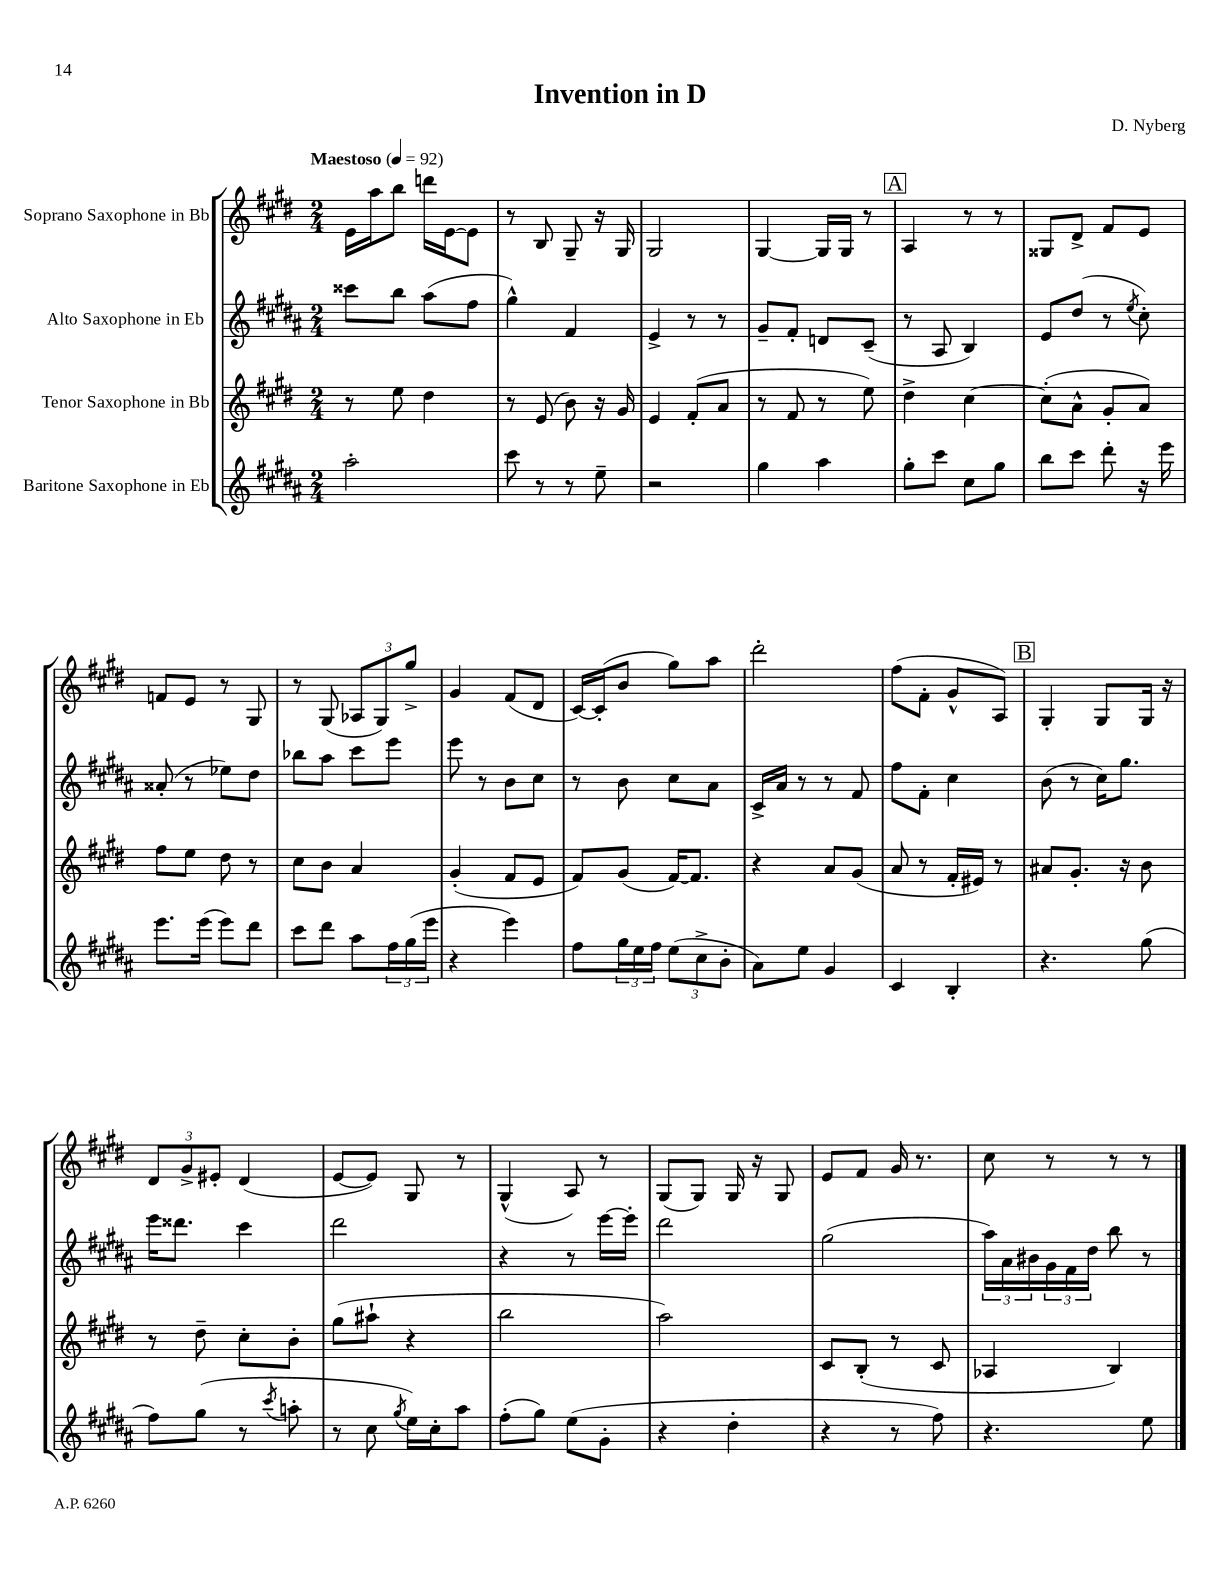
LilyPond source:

\header { title = "Invention in D" composer = "D. Nyberg" }
<<
\new StaffGroup <<
\new Staff = "s0" \with { instrumentName = "Soprano Saxophone in Bb" } {
    \clef treble \key e \major \numericTimeSignature \time 2/4 \tempo "Maestoso" 4 = 92
    e'16 a''16 b''8 d'''16 e'16~ e'8 |
    r8 b8 gis8-- r16 gis16 |
    gis2 |
    gis4~ gis16 gis16 r8 |
    \mark \markup { \box "A" } a4 r8 r8 |
    gisis8 dis'8-> fis'8 e'8 |
    f'8 e'8 r8 gis8 |
    r8 gis8( \tuplet 3/2 { aes8 gis8) gis''8-> } |
    gis'4 fis'8( dis'8 |
    cis'16~) cis'16-.( b'8 gis''8) a''8 |
    dis'''2-. |
    fis''8( fis'8-. gis'8-^ a8) |
    \mark \markup { \box "B" } gis4-. gis8 gis16 r16 |
    \tuplet 3/2 { dis'8 gis'8-> eis'8-. } dis'4( |
    e'8~ e'8) gis8 r8 |
    gis4-^( a8) r8 |
    gis8( gis8) gis16 r16 gis8 |
    e'8 fis'8 gis'16 r8. |
    cis''8 r8 r8 r8 \bar "|." |
}
\new Staff = "s1" \with { instrumentName = "Alto Saxophone in Eb" } {
    \clef treble \key b \major \numericTimeSignature \time 2/4
    cisis'''8 b''8 ais''8( fis''8 |
    gis''4-^) fis'4 |
    e'4-> r8 r8 |
    gis'8-- fis'8-. d'8 cis'8--( |
    \mark \markup { \box "A" } r8 ais8 b4) |
    e'8 dis''8( r8 \acciaccatura { e''8 } cis''8-.) |
    aisis'8-.( r8 ees''8) dis''8 |
    bes''8 ais''8 cis'''8 e'''8 |
    e'''8 r8 b'8 cis''8 |
    r8 b'8 cis''8 ais'8 |
    cis'16-> ais'16 r8 r8 fis'8 |
    fis''8 fis'8-. cis''4 |
    \mark \markup { \box "B" } b'8( r8 cis''16) gis''8. |
    e'''16 disis'''8. cis'''4 |
    dis'''2 |
    r4 r8 e'''16~ e'''16-. |
    dis'''2 |
    gis''2( |
    \tuplet 3/2 { ais''16) ais'16 bis'16 } \tuplet 3/2 { gis'16 fis'16 dis''16 } b''8 r8 \bar "|." |
}
\new Staff = "s2" \with { instrumentName = "Tenor Saxophone in Bb" } {
    \clef treble \key e \major \numericTimeSignature \time 2/4
    r8 e''8 dis''4 |
    r8 e'8( b'8) r16 gis'16 |
    e'4 fis'8-.( a'8 |
    r8 fis'8 r8 e''8) |
    \mark \markup { \box "A" } dis''4-> cis''4~ |
    cis''8-.( a'8-^ gis'8-. a'8) |
    fis''8 e''8 dis''8 r8 |
    cis''8 b'8 a'4 |
    gis'4-.( fis'8 e'8 |
    fis'8) gis'8( fis'16~) fis'8. |
    r4 a'8 gis'8( |
    a'8 r8 fis'16-. eis'16) r8 |
    \mark \markup { \box "B" } ais'8 gis'8.-. r16 b'8 |
    r8 dis''8-- cis''8-. b'8-. |
    gis''8( ais''8-! r4 |
    b''2 |
    a''2) |
    cis'8 b8-.( r8 cis'8 |
    aes4 b4) \bar "|." |
}
\new Staff = "s3" \with { instrumentName = "Baritone Saxophone in Eb" } {
    \clef treble \key b \major \numericTimeSignature \time 2/4
    ais''2-. |
    cis'''8 r8 r8 e''8-- |
    r2 |
    gis''4 ais''4 |
    \mark \markup { \box "A" } gis''8-. cis'''8 cis''8 gis''8 |
    b''8 cis'''8 dis'''8-. r16 e'''16 |
    e'''8. e'''16( e'''8) dis'''8 |
    cis'''8 dis'''8 ais''8 \tuplet 3/2 { fis''16 gis''16( e'''16 } |
    r4 e'''4) |
    fis''8 \tuplet 3/2 { gis''16 e''16 fis''16 } \tuplet 3/2 { e''8( cis''8-> b'8-. } |
    ais'8) e''8 gis'4 |
    cis'4 b4-. |
    \mark \markup { \box "B" } r4. gis''8( |
    fis''8) gis''8( r8 \acciaccatura { cis'''8 } a''8-. |
    r8 cis''8 \acciaccatura { gis''8 } e''16) cis''16-. ais''8 |
    fis''8-.( gis''8) e''8( gis'8-. |
    r4 dis''4-. |
    r4 r8 fis''8) |
    r4. e''8 \bar "|." |
}
>>
>>
\layout { \context { \Score \remove "Bar_number_engraver" } }
